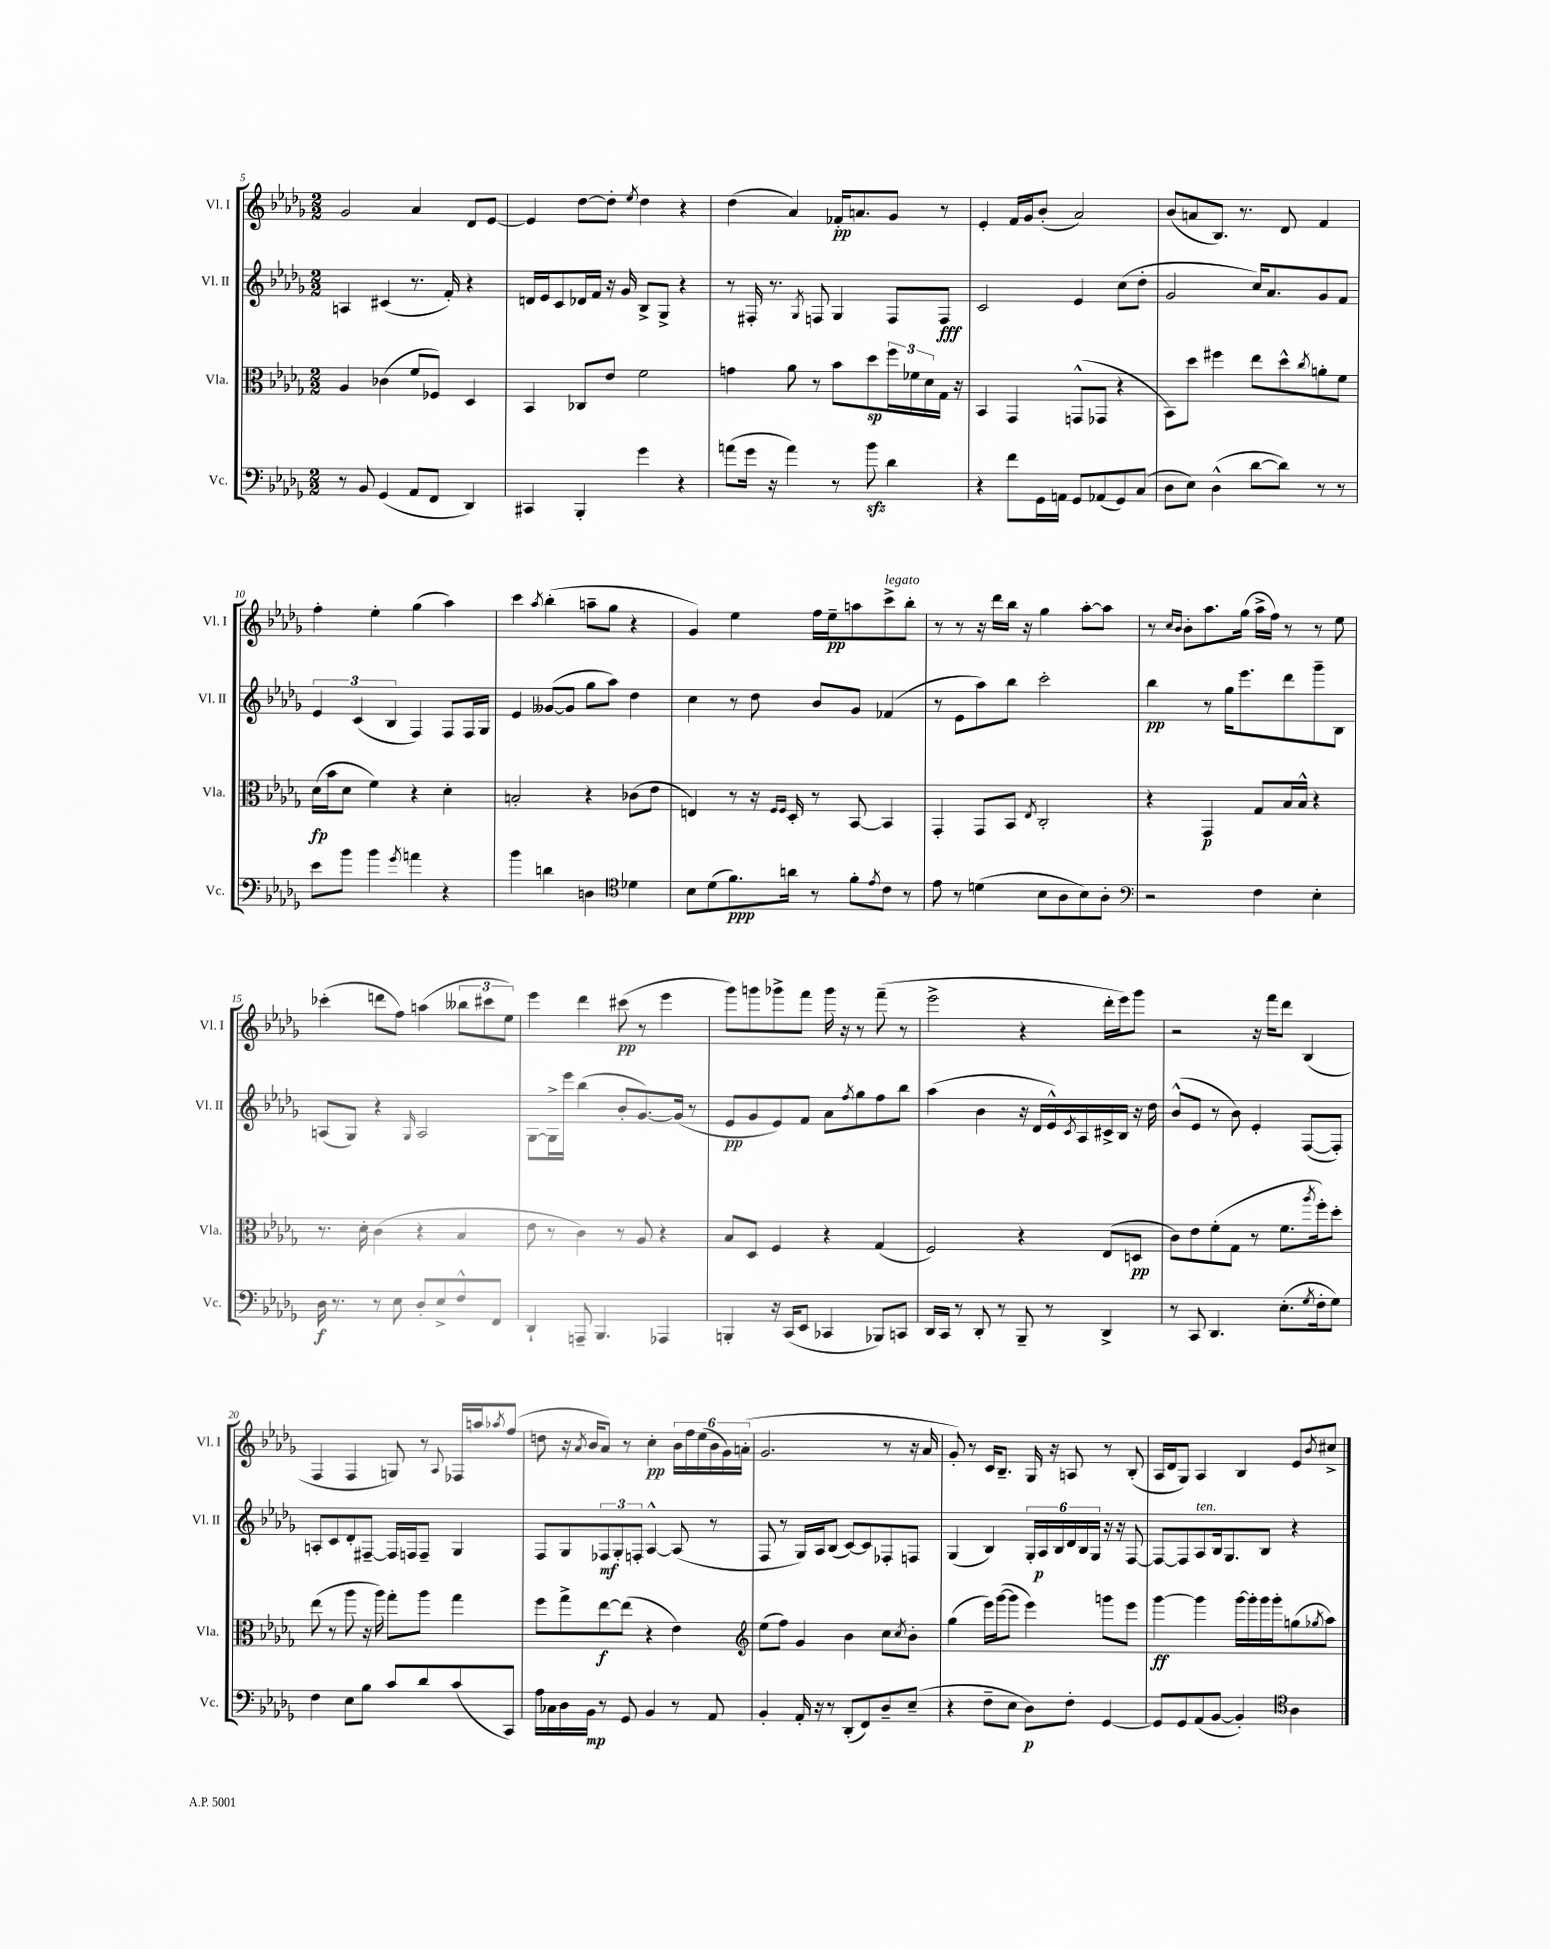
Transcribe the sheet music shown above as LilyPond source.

<<
\new StaffGroup <<
\new Staff = "s0" \with { instrumentName = "Vl. I" shortInstrumentName = "Vl. I" } {
    \clef treble \key des \major \numericTimeSignature \time 2/2
    ges'2 aes'4 des'8 ees'8~ |
    ees'4 des''8~ des''8-. \acciaccatura { ees''8 } des''4 r4 |
    des''4( aes'4) fes'16-.\pp a'8. ges'8 r8 |
    ees'4-. f'16 ges'16 bes'8-.( aes'2) |
    bes'8( a'8 bes8.) r8. des'8 f'4 |
    f''4-. ees''4-. ges''4( aes''4) |
    c'''4 \acciaccatura { aes''8 } bes''4-.( a''8-- ges''8 r4 |
    ges'4) ees''4 f''16 ees''16--\pp a''8 c'''8->^\markup { \italic "legato" } bes''8-. |
    r8 r8 r16 des'''16 bes''16 r16 ges''4 aes''8~-. aes''8 |
    r8 \grace { c''16 bes'16 } bes'8-. aes''8. ges''16( aes''16-> f''16) r8 r8 ees''8 |
    ces'''4-.( d'''8 f''8) a''4( \tuplet 3/2 { beses''8 cis'''8 ees''8) } |
    ees'''4 des'''4 cis'''8\pp( r8 ees'''4 |
    ges'''8) g'''8 ges'''8-> f'''8 ges'''16 r16 r8 f'''8--( r8 |
    ees'''2-> r4 des'''16-. ees'''16) ges'''8 |
    r2 r16 f'''16 des'''8 bes4( |
    f4 f4 g8) r8 \appoggiatura { aes8 } fes16 a''16 \acciaccatura { aes''8 } f''8( |
    d''8 r16 \acciaccatura { aes'8 } bes'16 aes'8) r8 c''4-.\pp \tuplet 6/4 { bes'16 f''16 ees''16( bes'16 ges'16) a'16-.( } |
    ges'2. r8 r16 aes'16 |
    ges'8-.) r8 c'16 bes8.-- ges16 r16 a8 r8 bes8-.( |
    aes16 des'16 ges8) aes4 bes4 ees'8 \acciaccatura { bes'8 } cis''8-> \bar "|." |
}
\new Staff = "s1" \with { instrumentName = "Vl. II" shortInstrumentName = "Vl. II" } {
    \clef treble \key des \major \numericTimeSignature \time 2/2
    a4 cis'4( r8. f'16-.) r4 |
    d'16 ees'16 c'8 des'16 f'16 r16 ges'16 bes8-> ges8-> r4 |
    r8 fis16-. r8. \acciaccatura { ges8 } f8 ges4 f8 f8\fff |
    c'2 ees'4 c''8( des''8-. |
    ges'2 c''16) aes'8. ges'8 f'8 |
    \tuplet 3/2 { ees'4 c'4( bes4 } f4) f8 f16 ges16 |
    ees'4 geses'8~( geses'8 ges''8 aes''8) des''4 |
    c''4 r8 des''8 bes'8 ges'8 fes'4( |
    r8 ees'8 aes''8) bes''8 c'''2-. |
    bes''4\pp r8 ges''16 ees'''8. des'''8 ges'''8-- bes8 |
    a8( ges8) r4 \grace { ges16 } a2 |
    ges8~ ges16-> ees'''16 bes''4( bes'8-. ges'8.~) ges'16( r8 |
    ees'8\pp ges'8 ees'8) f'8 aes'8 \acciaccatura { f''8 } ges''8 f''8 bes''8 |
    aes''4( bes'4 r16 des'16 ees'16-^) \acciaccatura { c'8 } aes16 cis'16-> bes16 r16 des''16 |
    bes'8-^( ees'8 r8 bes'8) ees'4-. f8~( f8-.) |
    a8-. c'8 des'8-. fis8~-- fis16 f16 f8-- ges4 |
    f8 ges8 \tuplet 3/2 { fes8\mf ges8-. f8-. } aes4~-^ aes8( r8 |
    f8 r8 ges16) aes16 bes8( c'8~) c'8 fes8-. f8 |
    ges4( bes4) \tuplet 6/4 { ges16-. aes16\p bes16 des'16 bes16 ges16 } r16 r16 f8~ |
    f8~ f8 aes8^\markup { \italic "ten." } bes16 ges8. bes8 r4 \bar "|." |
}
\new Staff = "s2" \with { instrumentName = "Vla." shortInstrumentName = "Vla." } {
    \clef alto \key des \major \numericTimeSignature \time 2/2
    aes4 ces'4( f'8 fes8) des4 |
    bes,4 ces8 ees'8 f'2 |
    g'4 aes'8 r8 bes'8 des''8\sp \tuplet 3/2 { f''16 fes'16 des'16 } ges16 r16 |
    bes,4 ges,4 g,8-^( ges,8 r4 |
    bes,8) des''8 fis''4 ees''8 des''8-^ \acciaccatura { c''8 } a'8-. f'8 |
    des'16\fp( bes'16 des'8 f'4) r4 des'4-. |
    b2-. r4 ces'8( ees'8 |
    e4) r8 r16 \grace { f16 f16 } des16-. r8 bes,8~ bes,4 |
    ges,4-. ges,8 bes,8 \acciaccatura { ees8 } c2-. |
    r4 ges,4\p ges8 bes16 bes16-^ r4 |
    r8. des'16-. c'4( r4 bes4 |
    ees'8 r8 c'4) r8 aes8 r4 |
    bes8 des8 f4 r4 ges4( |
    f2) r4 ees8( d8\pp |
    c'8) ees'8 f'8-.( ges8 r8 f'8. \acciaccatura { aes''8 } f''16-.) des''8-. |
    ees''8( r8 aes''8 r16 aes''16) ges''8-. aes''8 ges''4 |
    f''8 ges''8-> ees''8~\f ees''8( r4 ees'4) |
    \clef treble ees''8( f''8) ges'4 bes'4 c''8 \acciaccatura { c''8 } bes'8-. |
    ges''4( ees'''16) ges'''16~( ges'''8 ees'''4) g'''8 ees'''8 |
    ges'''4~\ff ges'''4 ges'''16~ ges'''16-. ges'''16 ges'''16-. g''8( \acciaccatura { ges''8 } aes''8) \bar "|." |
}
\new Staff = "s3" \with { instrumentName = "Vc." shortInstrumentName = "Vc." } {
    \clef bass \key des \major \numericTimeSignature \time 2/2
    r8 bes,8 ges,4( aes,8 f,8 des,4) |
    cis,4 bes,,4-. ges'4 r4 |
    a'8( ges'16 r16 a'4) r8 bes'8\sfz des'4 |
    r4 f'8 ges,16 a,16 ges,8 aes,8( ges,8) c8( |
    des8 ees8) des4-^( des'8~ des'8) r8 r8 |
    ees'8 bes'8 bes'4 \acciaccatura { ges'8 } a'4 r4 |
    bes'4 d'4 d4 \clef tenor des'4 |
    bes8 des'8( f'8.\ppp) a'16 r8 f'8-. \acciaccatura { ees'8 } c'8 r8 |
    ees'8 r8 d'4( bes8 aes8 bes8) aes8-. |
    \clef bass r2 f4 ees4-. |
    des16\f r8. r8 ees8 des8-. ees8-> f8-^ f,8 |
    des,4-! a,,8-- bes,,4. aes,,4 |
    b,,4-. r16 c,16( ees,8 ces,4 bes,,8) c,8 |
    des,16 c,16 r8 des,8-. r8 bes,,8-- r8 des,4-> |
    r8 c,8 des,4. ees8.-.( \acciaccatura { ges8 } f16-. ges8) |
    f4 ees8 bes8 c'8 des'8 c'8( c,8) |
    aes16 ces16 des16 bes,16\mp r8 ges,8 bes,4 r8 aes,8 |
    bes,4-. aes,16-. r16 r8 des,8-.( f,8) des8-- ees8--( |
    r4 f8-- ees8 des8\p) f8-. ges,4~ |
    ges,8 ges,8 aes,8( bes,8~ bes,4-.) \clef tenor aes4 \bar "|." |
}
>>
>>
\layout { \context { \Score currentBarNumber = #5 } }
